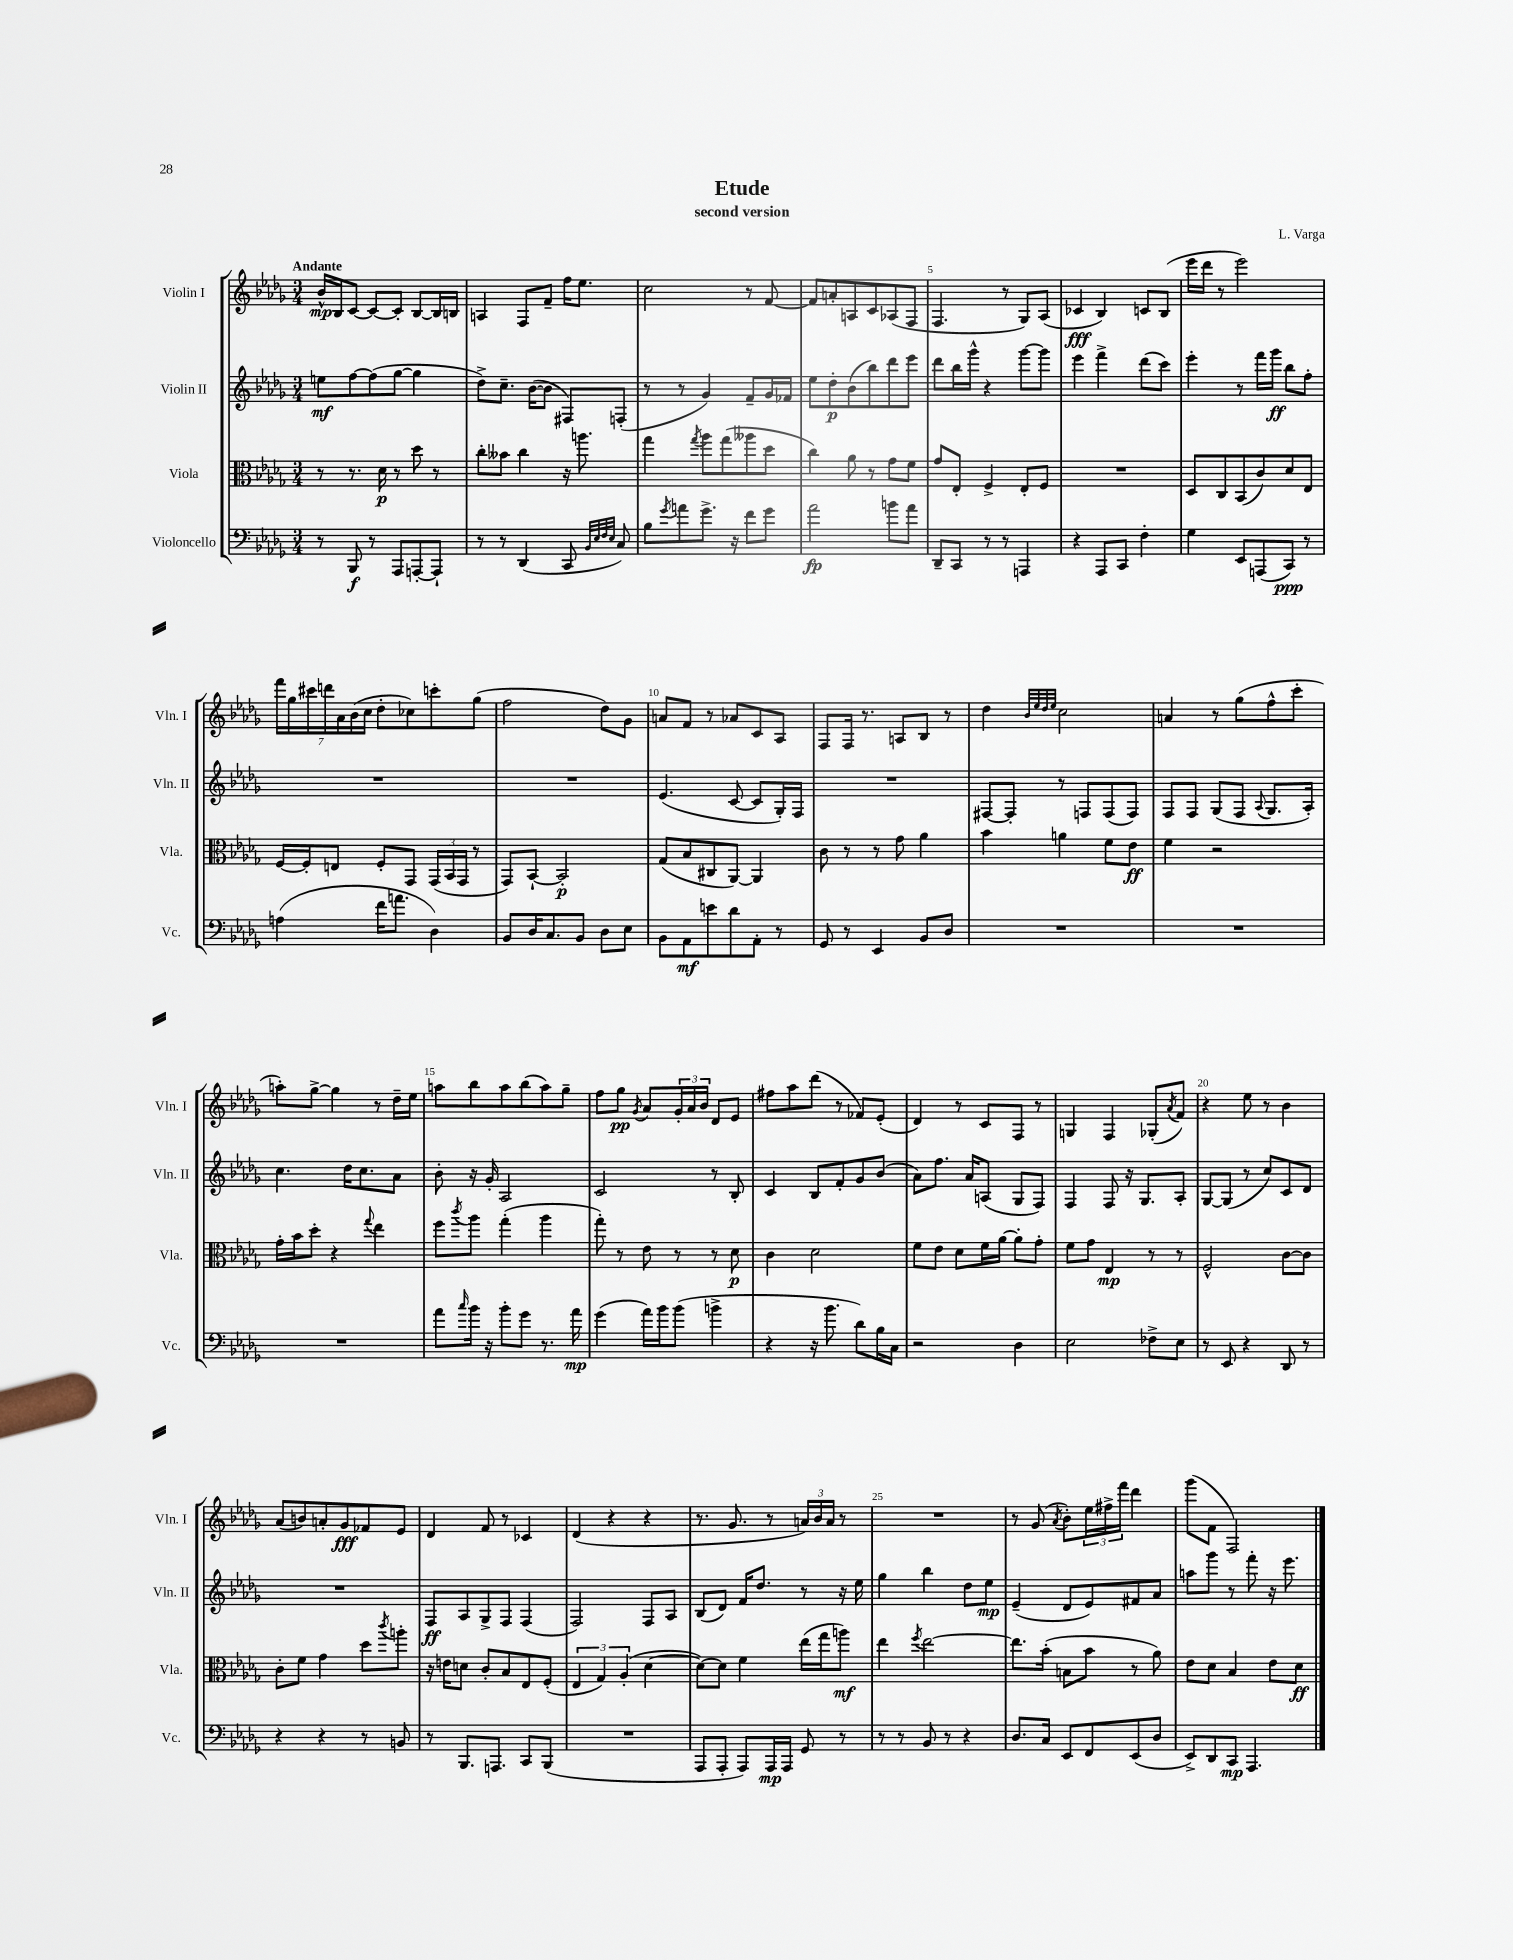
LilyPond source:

\header { title = "Etude" composer = "L. Varga" subtitle = "second version" }
<<
\new StaffGroup <<
\new Staff = "s0" \with { instrumentName = "Violin I" shortInstrumentName = "Vln. I" } {
    \clef treble \key des \major \numericTimeSignature \time 3/4 \tempo "Andante"
    bes'16-^\mp bes16 c'8~ c'8~ c'8-. bes8~ bes16 b16 |
    a4 f8 f'8-- f''16 ees''8. |
    c''2 r8 f'8~ |
    f'8 a'8-. a8 c'8 aes8( f8 |
    f4. r8 ges8) aes8( |
    ces'4\fff bes4) c'8 bes8( |
    ees'''16 des'''16 r8 ees'''2) |
    \tuplet 7/4 { f'''16 ges''16 cis'''16 d'''16 aes'16 bes'16( c''16 } des''8-. ces''8) c'''8-. ges''8( |
    f''2 des''8) ges'8 |
    a'8 f'8 r8 aes'8 c'8 aes8 |
    f8 f16 r8. a8 bes8 r8 |
    des''4 \grace { bes'32 ees''32 des''32 ees''32 } c''2 |
    a'4 r8 ges''8( f''8-^ c'''8-. |
    a''8-.) ges''8~-> ges''4 r8 des''16-- ees''16 |
    a''8 bes''8 a''8 bes''8( a''8) ges''8-- |
    f''8 ges''8\pp \acciaccatura { ges'8 } aes'8 \tuplet 3/2 { ges'16-. aes'16 bes'16 } des'8 ees'8 |
    fis''8 aes''8 des'''8( r8 fes'8) ees'8-.( |
    des'4) r8 c'8 f8 r8 |
    g4 f4 ges8-.( \acciaccatura { aes'8 } f'8) |
    r4 ees''8 r8 bes'4 |
    aes'8( b'8) a'8-. ges'8\fff fes'8 ees'8 |
    des'4 f'8 r8 ces'4 |
    des'4( r4 r4 |
    r8. ges'8. r8 \tuplet 3/2 { a'16) bes'16 a'16 } r8 |
    R2. |
    r8 ges'8( \acciaccatura { aes'8 } bes'8-.) \tuplet 3/2 { ees''16 fis''16-> f'''16 } des'''4 |
    ges'''8( f'8 f2) \bar "|." |
}
\new Staff = "s1" \with { instrumentName = "Violin II" shortInstrumentName = "Vln. II" } {
    \clef treble \key des \major \numericTimeSignature \time 3/4
    e''8\mf f''8~ f''8( ges''8~ ges''4 |
    des''8->) c''8.-- bes'16~( bes'8 fis8) f8-.( |
    r8 r8 ges'4) f'8-- ges'16 fes'16 |
    ees''8 des''8-.\p bes'8( bes''8) des'''8 ees'''8 |
    des'''8 bes''16 ges'''16-^ r4 ges'''8~ ges'''8 |
    ees'''4 f'''4-> des'''8( c'''8) |
    ees'''4-. r8 f'''16 ges'''16\ff bes''8 f''8-. |
    R2. |
    R2. |
    ees'4.( c'8~ c'8 ges16-.) f16 |
    R2. |
    fis8~ fis8-. r8 f8 f8( f8) |
    f8 f8 ges8( f8 \appoggiatura { aes8 } ges8. aes16-.) |
    c''4. des''16 c''8. aes'8 |
    bes'8-. r16 ges'16-. aes2 |
    c'2 r8 bes8-. |
    c'4 bes8 f'8-. ges'8 bes'8( |
    aes'8) f''8. aes'16 a8( ges8 f8) |
    f4 f8 r16 ges8. aes8-. |
    ges8~ ges8( r8 c''8) c'8 des'8 |
    R2. |
    f8\ff aes8 ges8-> f8 f4( |
    f2) f8 aes8 |
    bes8( des'8) f'16 des''8. r8 r16 ees''16 |
    ges''4 bes''4 des''8 ees''8\mp |
    ees'4--( des'8 ees'8) fis'8 aes'8 |
    a''8 ges'''8 r8 f'''8-. r16 ees'''8. \bar "|." |
}
\new Staff = "s2" \with { instrumentName = "Viola" shortInstrumentName = "Vla." } {
    \clef alto \key des \major \numericTimeSignature \time 3/4
    r8 r8. des'16\p r8 des''8 r8 |
    c''8-. beses'8 c''4 r16 a''8. |
    ges''4 \acciaccatura { ges''8 } aes''8 ges''8( aeses''8 des''8 |
    c''4) aes'8 r8 ges'8 f'8 |
    ges'8 ees8-. f4-> ees8-. f8 |
    R2. |
    des8 c8 bes,8( c'8) des'8 ees8 |
    f16~ f16-. e8 f8-. ges,8 \tuplet 3/2 { ges,16( bes,16 ges,16 } r8 |
    ges,8) bes,8~-! bes,2-.\p |
    ges8( bes8 cis8 aes,8~) aes,4 |
    c'8 r8 r8 ges'8 aes'4 |
    bes'4 a'4 f'8 ees'8\ff |
    f'4 r2 |
    ges'16-. bes'16 des''8-. r4 \appoggiatura { ges''8 } ees''4 |
    f''8 \acciaccatura { c'''8 } aes''8 ges''4-.( aes''4 |
    ges''8-.) r8 ees'8 r8 r8 des'8\p |
    c'4 des'2 |
    f'8 ees'8 des'8 f'16 aes'16~ aes'8-. ges'8-. |
    f'8 ges'8 ees4\mp r8 r8 |
    f2-^ c'8~ c'8 |
    c'8-. f'8 ges'4 des''8 \acciaccatura { c'''8 } a''8-. |
    r16 e'16 d'8 c'8-. bes8 ees8 f8-.( |
    \tuplet 3/2 { ees4 ges4) aes4-.( } des'4~ |
    des'8~) des'8 f'4 ees''16( ges''16 a''8\mf) |
    ees''4 \acciaccatura { f''8 } ees''2~ |
    ees''8. bes'16-.( b8 bes'8 r8 aes'8) |
    ees'8 des'8 bes4 ees'8 des'8\ff \bar "|." |
}
\new Staff = "s3" \with { instrumentName = "Violoncello" shortInstrumentName = "Vc." } {
    \clef bass \key des \major \numericTimeSignature \time 3/4
    r8 bes,,8\f r8 aes,,8 a,,8~-. a,,8-! |
    r8 r8 des,4( c,8 \grace { bes,32 ees32 f32 ees32 } c8) |
    bes8 \acciaccatura { ges'8 } a'8 ges'8.-> r16 f'8 ges'8 |
    aes'2\fp b'8 aes'8 |
    des,8-- c,8 r8 r8 a,,4 |
    r4 aes,,8 c,8 f4-. |
    ges4 ees,8 a,,8( c,8\ppp) r8 |
    a4( f'16 a'8. des4) |
    bes,8 des16 c8. bes,8 des8 ees8 |
    bes,8 aes,8\mf e'8 des'8 aes,8-. r8 |
    ges,8 r8 ees,4 bes,8 des8 |
    R2. |
    R2. |
    R2. |
    aes'8 \grace { c''16 } bes'16 r16 bes'8-. ges'8 r8. aes'16\mp |
    ges'4( aes'16) bes'16 bes'8( b'4-> |
    r4 r16 bes'8. des'8) bes16 c16 |
    r2 des4 |
    ees2 fes8-> ees8 |
    r8 ees,8 r4 des,8 r8 |
    r4 r4 r8 b,8 |
    r8 bes,,8. a,,8. c,8 bes,,8( |
    R2. |
    aes,,8 aes,,8-. aes,,8) aes,,16\mp aes,,16 ges,8 r8 |
    r8 r8 bes,8 r8 r4 |
    des8. c16 ees,8 f,8 ees,8( des8 |
    ees,8->) des,8 c,8\mp aes,,4. \bar "|." |
}
>>
>>
\layout { \context { \Score \override BarNumber.break-visibility = ##(#f #t #t) barNumberVisibility = #(every-nth-bar-number-visible 5) } }
